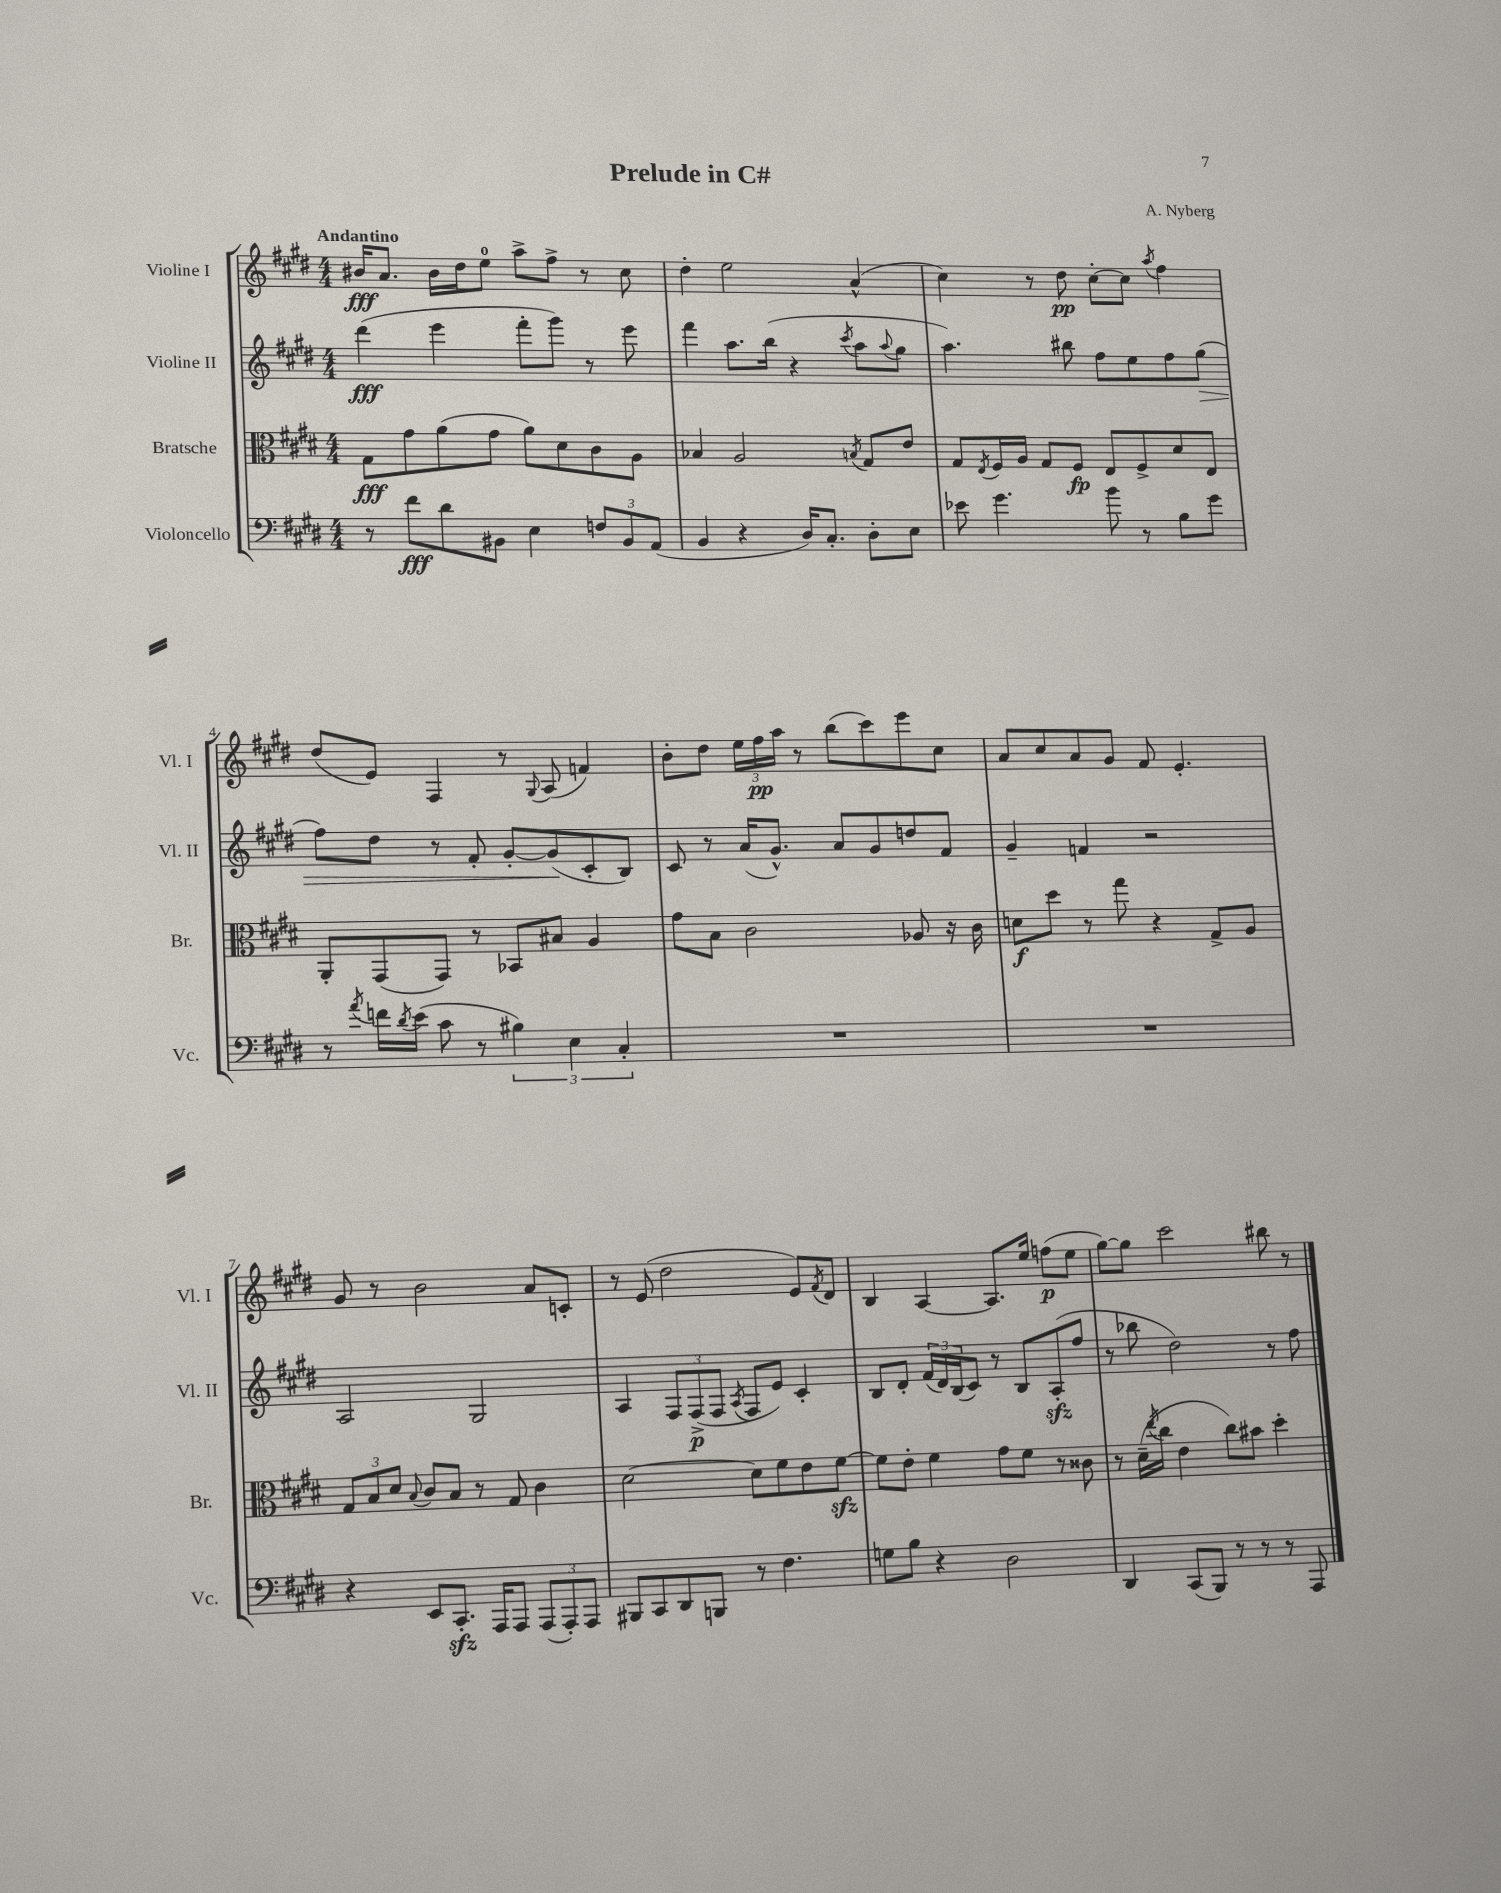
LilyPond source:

\header { title = "Prelude in C#" composer = "A. Nyberg" }
<<
\new StaffGroup <<
\new Staff = "s0" \with { instrumentName = "Violine I" shortInstrumentName = "Vl. I" } {
    \clef treble \key e \major \numericTimeSignature \time 4/4 \tempo "Andantino"
    bis'16\fff a'8. bis'16 dis''16 e''8-0 a''8-> fis''8-> r8 cis''8 |
    dis''4-. e''2 a'4-^( |
    cis''4) r8 dis''8\pp cis''8~-. cis''8 \acciaccatura { a''8 } fis''4 |
    dis''8( e'8) fis4 r8 \appoggiatura { gis8 } a8( f'4) |
    b'8-. dis''8 \tuplet 3/2 { e''16 fis''16\pp a''16 } r8 b''8( cis'''8) e'''8 cis''8 |
    a'8 cis''8 a'8 gis'8 fis'8 e'4.-. |
    gis'8 r8 b'2 a'8 c'8-. |
    r8 e'8( dis''2 e'8) \acciaccatura { fis'8 } dis'8 |
    b4 a4~ a8. e''16 f''8\p( e''8 |
    gis''8~) gis''8 cis'''2 bis''8 r8 \bar "|." |
}
\new Staff = "s1" \with { instrumentName = "Violine II" shortInstrumentName = "Vl. II" } {
    \clef treble \key e \major \numericTimeSignature \time 4/4
    dis'''4\fff( e'''4 fis'''8-. gis'''8) r8 e'''8 |
    fis'''4 a''8. b''16( r4 \acciaccatura { cis'''8 } a''8 \appoggiatura { a''8 } gis''8 |
    a''4.) bis''8 fis''8 e''8 fis''8 gis''8\>( |
    fis''8) dis''8 r8 fis'8-. gis'8~-. gis'8\!( cis'8-. b8) |
    cis'8 r8 a'16( gis'8.-^) a'8 gis'8 d''8 fis'8 |
    gis'4-- f'4 r2 |
    a2 gis2 |
    a4 \tuplet 3/2 { fis8 fis8->\p( fis8 } \acciaccatura { a8 } fis8 e'8) cis'4-. |
    b8 dis'8-. \tuplet 3/2 { fis'16( dis'16) b16( } cis'8) r8 b8 a8-.\sfz( fis''8 |
    r8 bes''8 dis''2) r8 fis''8 \bar "|." |
}
\new Staff = "s2" \with { instrumentName = "Bratsche" shortInstrumentName = "Br." } {
    \clef alto \key e \major \numericTimeSignature \time 4/4
    gis8\fff gis'8 a'8( gis'8 a'8) dis'8 cis'8 a8 |
    bes4 a2 \acciaccatura { b8 } gis8 e'8 |
    gis8 \acciaccatura { e8 } fis16 a16 gis8 fis8\fp e8 fis8-> dis'8 e8 |
    a,8-. gis,8( gis,8) r8 bes,8 bis8 a4 |
    gis'8 b8 cis'2 aes8 r16 cis'16 |
    d'8\f dis''8 r8 gis''8 r4 gis8-> a8 |
    \tuplet 3/2 { gis8 b8 dis'8 } \appoggiatura { b8 } cis'8 b8 r8 gis8 cis'4 |
    dis'2~ dis'8 fis'8 e'8 fis'8~\sfz |
    fis'8 e'8-. fis'4 gis'8 fis'8 r8 cisis'8 |
    r8 dis'16--( \acciaccatura { e''8 } cis''16 e'4 cis''8) bis'8 dis''4-. \bar "|." |
}
\new Staff = "s3" \with { instrumentName = "Violoncello" shortInstrumentName = "Vc." } {
    \clef bass \key e \major \numericTimeSignature \time 4/4
    r8 fis'8\fff dis'8 bis,8 e4 \tuplet 3/2 { f8 bis,8 a,8( } |
    b,4 r4 dis16) cis8.-. dis8-. e8 |
    ees'8 gis'4. b'8 r8 b8 gis'8 |
    r8 \acciaccatura { a'8 } f'16 \acciaccatura { dis'8 } e'16( cis'8 r8 \tuplet 3/2 { bis4) e4 cis4-. } |
    R1 |
    R1 |
    r4 e,8 cis,8.-.\sfz a,,16 a,,8 \tuplet 3/2 { a,,8( a,,8-.) a,,8 } |
    bis,,8 cis,8 dis,8 b,,8 r8 fis4. |
    g8 b8 r4 dis2 |
    dis,4 cis,8( b,,8) r8 r8 r8 a,,8 \bar "|." |
}
>>
>>
